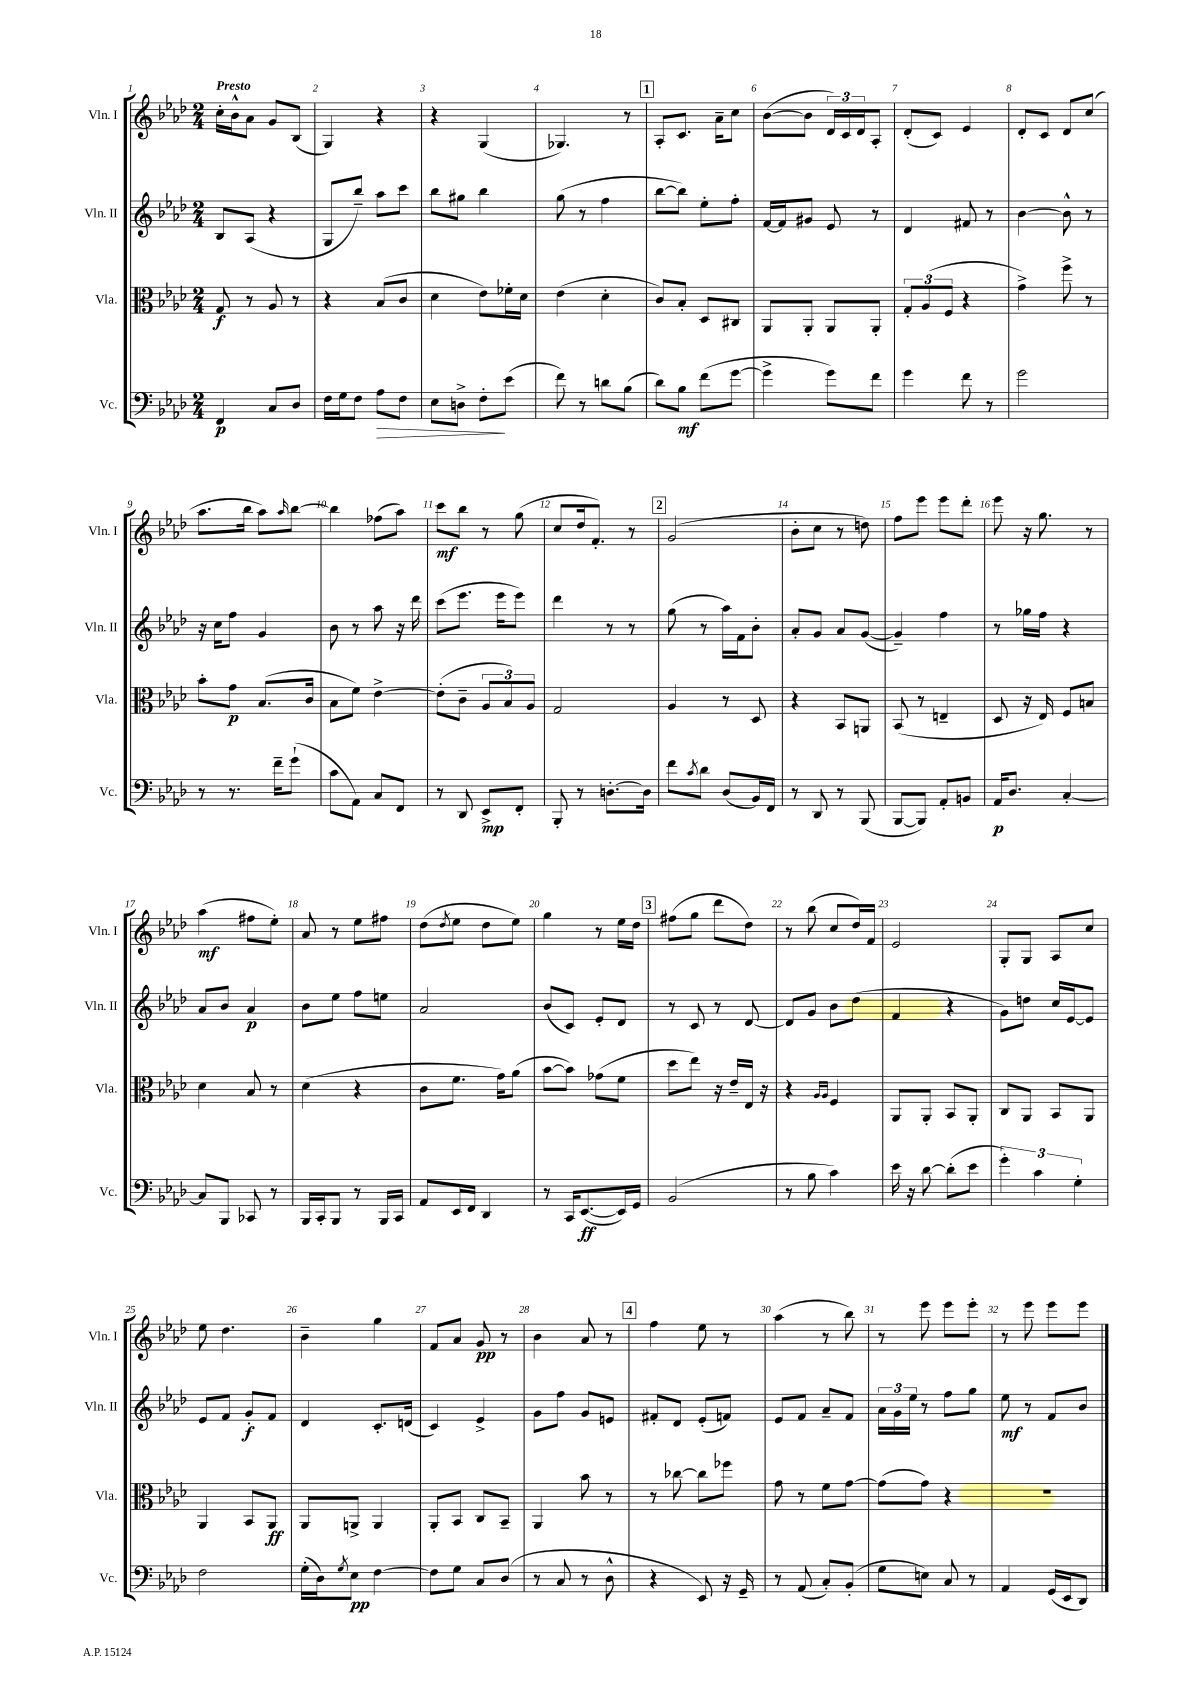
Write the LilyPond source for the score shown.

<<
\new StaffGroup <<
\new Staff = "s0" \with { instrumentName = "Vln. I" shortInstrumentName = "Vln. I" } {
    \clef treble \key aes \major \numericTimeSignature \time 2/4 \tempo "Presto"
    c''16-. bes'16-^ aes'8 g'8 bes8( |
    g4) r4 |
    r4 g4( |
    ges4.) r8 |
    \mark \markup { \box "1" } aes8-. c'8. aes'16-- c''8 |
    bes'8~( bes'8 \tuplet 3/2 { des'16) c'16 des'16 } aes8-. |
    des'8-.( c'8) ees'4 |
    des'8-. c'8 des'8 c''8( |
    aes''8. bes''16 aes''8) \grace { aes''16 } bes''8~ |
    bes''4 fes''8( aes''8) |
    c'''8\mf bes''8 r8 g''8( |
    c''8 des''16 f'8.-.) r8 |
    \mark \markup { \box "2" } g'2( |
    bes'8-. c''8 r8 d''8) |
    f''8 ees'''8 ees'''8 des'''8-. |
    ees'''8 r16 g''8. r8 |
    aes''4\mf( fis''8 ees''8-.) |
    aes'8 r8 ees''8 fis''8 |
    des''8( \acciaccatura { des''8 } ees''8 des''8 ees''8) |
    g''4 r8 ees''16 des''16 |
    \mark \markup { \box "3" } fis''8( g''8 des'''8 des''8) |
    r8 bes''8( c''8 des''16) f'16 |
    ees'2 |
    g8-. g8 aes8 c''8 |
    ees''8 des''4. |
    bes'4-- g''4 |
    f'8 aes'8 g'8\pp r8 |
    bes'4 aes'8 r8 |
    \mark \markup { \box "4" } f''4 ees''8 r8 |
    aes''4( r8 bes''8) |
    r8 ees'''8 ees'''8 ees'''8-. |
    r8 ees'''8 ees'''8 ees'''8 \bar "|." |
}
\new Staff = "s1" \with { instrumentName = "Vln. II" shortInstrumentName = "Vln. II" } {
    \clef treble \key aes \major \numericTimeSignature \time 2/4
    bes8 aes8( r4 |
    g8 bes''8--) aes''8 c'''8 |
    bes''8 gis''8 bes''4 |
    g''8( r8 f''4 |
    \mark \markup { \box "1" } bes''8~ bes''8) ees''8-. f''8-. |
    f'16~ f'16 gis'8 ees'8 r8 |
    des'4 fis'8 r8 |
    bes'4~ bes'8-^ r8 |
    r16 c''16 f''8 g'4 |
    bes'8 r8 aes''8 r16 des'''16 |
    c'''8( ees'''8. ees'''16 ees'''8) |
    des'''4 r8 r8 |
    \mark \markup { \box "2" } g''8( r8 aes''16) f'16 bes'8-. |
    aes'8-. g'8 aes'8 g'8~( |
    g'4--) f''4 |
    r8 ges''16 f''16 r4 |
    aes'8 bes'8 aes'4\p |
    bes'8 ees''8 f''8 e''8 |
    aes'2 |
    bes'8( c'8) ees'8-. des'8 |
    \mark \markup { \box "3" } r8 c'8 r8 des'8~ |
    des'8 g'8 bes'8 des''8( |
    f'4 r4 |
    g'8) d''8 c''16 ees'16~ ees'8 |
    ees'8 f'8 g'8-.\f f'8 |
    des'4 c'8.-. d'16( |
    c'4) ees'4-> |
    g'8 f''8 g'8 e'8 |
    \mark \markup { \box "4" } fis'8-. des'8 ees'8-.( f'8) |
    ees'8 f'8 aes'8-- f'8 |
    \tuplet 3/2 { aes'16 g'16 ees''16 } r8 f''8 g''8 |
    ees''8\mf r8 f'8 bes'8 \bar "|." |
}
\new Staff = "s2" \with { instrumentName = "Vla." shortInstrumentName = "Vla." } {
    \clef alto \key aes \major \numericTimeSignature \time 2/4
    g8\f r8 aes8 r8 |
    r4 bes8( c'8 |
    des'4 ees'8) fes'16-. des'16 |
    ees'4( des'4-. |
    \mark \markup { \box "1" } c'8) bes8-. des8 cis8 |
    aes,8 aes,8-. aes,8 aes,8-. |
    \tuplet 3/2 { g8-. aes8( f8 } r4 |
    g'4->) f''8-> r8 |
    bes'8-. g'8\p bes8.( c'16 |
    bes8 f'8) ees'4~-> |
    ees'8-.( c'8-- \tuplet 3/2 { aes8 bes8) aes8 } |
    g2 |
    \mark \markup { \box "2" } aes4 r8 des8 |
    r4 bes,8 a,8 |
    bes,8( r8 e4-- |
    des8 r16 ees16) f8 b8 |
    des'4 bes8 r8 |
    des'4( r4 |
    c'8 f'8. g'16) aes'8( |
    bes'8~ bes'8) ges'8( f'8 |
    \mark \markup { \box "3" } des''8 ees''8) r16 ees'16-- ees16 r16 |
    r4 \grace { aes16 aes16 } f4 |
    aes,8 aes,8-. bes,8 aes,8-. |
    c8 aes,8 bes,8 aes,8 |
    aes,4 bes,8 aes,8\ff |
    aes,8 a,8-> a,4 |
    aes,8-. bes,8 c8 bes,8-- |
    aes,4 bes'8 r8 |
    \mark \markup { \box "4" } r8 ces''8~ ces''8 fes''8 |
    g'8 r8 f'8 g'8~ |
    g'8( g'8) r4 |
    R2 \bar "|." |
}
\new Staff = "s3" \with { instrumentName = "Vc." shortInstrumentName = "Vc." } {
    \clef bass \key aes \major \numericTimeSignature \time 2/4
    f,4\p c8 des8 |
    f16 g16 f8 aes8\> f8 |
    ees8 d8-> f8-.\! ees'8( |
    f'8) r8 d'8 bes8( |
    \mark \markup { \box "1" } des'8) bes8\mf f'8( g'8~ |
    g'4-> g'8) f'8 |
    g'4 f'8 r8 |
    g'2 |
    r8 r8. f'16-- g'8-!( |
    c'8 aes,8) c8 f,8 |
    r8 des,8 ees,8->\mp f,8-. |
    bes,,8-. r8 d8.~-. d16 |
    \mark \markup { \box "2" } f'8 \acciaccatura { c'8 } des'8 des8( bes,16) f,16 |
    r8 des,8 r8 bes,,8( |
    bes,,8~ bes,,8) aes,8-. b,8 |
    aes,16\p des8. c4~-. |
    c8 bes,,8 ces,8 r8 |
    bes,,16 c,16-. bes,,8 r8 bes,,16 c,16 |
    aes,8 ees,16 f,16 des,4 |
    r8 c,16 ees,8.~\ff( ees,16) g,16 |
    \mark \markup { \box "3" } bes,2( |
    r8 bes8 c'4) |
    ees'16 r16 des'8~ des'8-.( ees'8 |
    \tuplet 3/2 { g'4-.) c'4 g4-. } |
    f2 |
    g16-.( des16) \acciaccatura { g8 } ees8\pp f4~ |
    f8 g8 c8 des8( |
    r8 c8 r8 des8-^ |
    \mark \markup { \box "4" } r4 ees,8) r16 g,16-- |
    r8 aes,8( c8-.) bes,8-.( |
    g8 e8) c8 r8 |
    aes,4 g,16( ees,16 des,8) \bar "|." |
}
>>
>>
\layout { \context { \Score \override BarNumber.break-visibility = ##(#f #t #t) barNumberVisibility = #all-bar-numbers-visible } }
